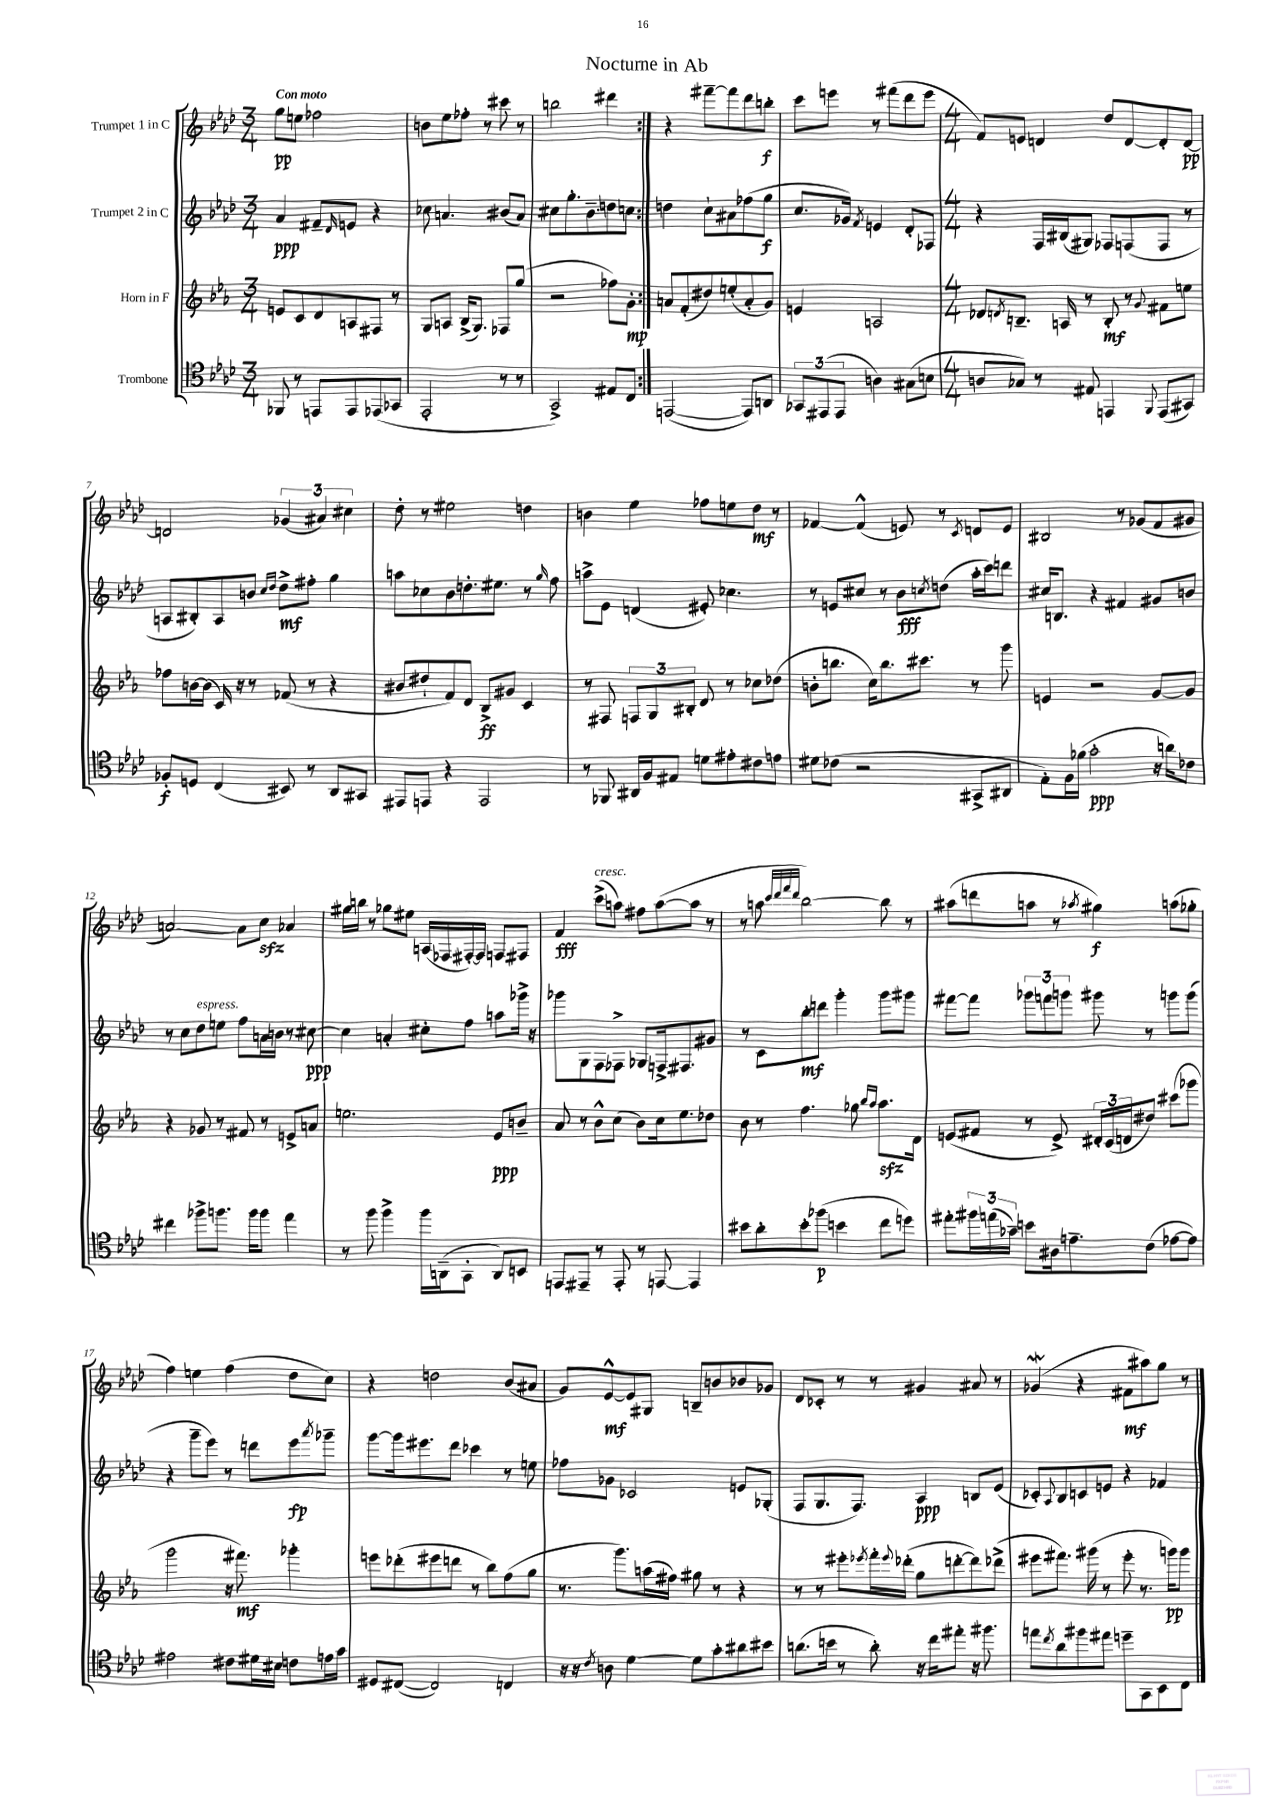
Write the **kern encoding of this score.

**kern	**kern	**kern	**kern
*staff4	*staff3	*staff2	*staff1
*clefC4	*clefG2	*clefG2	*clefG2
*k[b-e-a-d-]	*k[b-e-a-]	*k[b-e-a-d-]	*k[b-e-a-d-]
*M3/4	*M3/4	*M3/4	*M3/4
8FF-	8e	4a-	8gg
8r	8c	.	8ee
8EE	8d	8f#~	2ff-
.	.	16qqd-	.
8EE	8A	8e	.
(8EE-	8F#	4r	.
8GG-	8r	.	.
=	=	=	=
2EE-'	8G	8cc-	8b
.	8A	4.a	8ee-
.	(16B-^	.	8ff-'
.	8.G)	.	.
.	.	.	8r
8r	8F-	(8b#	8ccc#
8r	(8gg	8a)	8r
=	=	=	=
2GG^)	2r	8cc#	2bb
.	.	8.gg'	.
.	.	8.b-~	.
8E#	8ff-)	8dd	4ddd#
8C	8g'	8cc	.
=:|!	=:|!	=:|!	=:|!
([2EE	8a	4dd	4r
.	(8f'	.	.
.	8dd#)	8cc`	[8fff#~
.	(8ee'	8a#	8fff#]
8EE])	8a'	(8ff-	8ddd-
8AA	8g)	8gg	8bb'
=	=	=	=
12GG-	4e	8.cc	8ccc
(12EE#	.	.	.
.	.	.	8eee
12EE#	.	.	.
.	.	16g-)	.
.	.	8qf	.
4A)	2A	4e	8r
.	.	.	(8fff#
(8G#	.	8d-'	8ddd-
8B	.	8F-	8eee
=	=	=	=
*M4/4	*M4/4	*M4/4	*M4/4
8A	8d-	4r	8f)
.	8qd	.	.
8G-)	8.B~	.	8e
8r	.	16F	4d
.	16A	(16B#	.
8E#	8r	8G#)	.
4EE	8B'	8F-	8dd-
.	8r	(8F	[8d
8qqFF	8qqg	.	.
(8EE	8f#	8F	8d']
8GG#)	8ee	8r	[8d
=	=	=	=
8F-'	8ff-	8A	2d]
8D	[16b	8B#')	.
.	(16b]	.	.
(4C	16c)	8A	.
.	16r	.	.
.	8r	8b	.
.	.	16qqcc	.
.	.	16qqdd-	.
8BB#)	(8f-	8dd-^	(6g-
8r	8r	8ff#'	.
.	.	.	6a#)
8AA-	4r	4gg	.
.	.	.	6cc#
8GG#	.	.	.
=	=	=	=
8EE#	8b#	8aa	8dd-'
8EE	8dd#`	8cc-	8r
4r	8f)	8b-	2ee#
.	8d	8.dd'	.
2EE	8B-^	.	.
.	.	8.ee#	.
.	8g#	.	.
.	4c	8r	4dd
.	.	16qqgg	.
.	.	8ff	.
=	=	=	=
8r	8r	8aa^	4b
8FF-	8F#	8e-	.
16AA#	12F	(4d	4ee-
16F	.	.	.
.	12G	.	.
8E#	.	.	.
.	12B#'	.	.
8d	8d	8e#')	8ff-
8e#'	8r	4.cc-	8ee
8c#	8cc-	.	8dd-
8e	(8dd-	.	8r
=	=	=	=
8d#	8b'	8r	[4f-
(8c-	8.bb	8e	.
2r	.	8cc#	(4f-^^]
.	16cc)	.	.
.	8.bb	8r	.
.	.	8b-	8e)
.	8.ccc#	.	.
.	.	8qcc	.
.	.	(8dd	8r
.	.	.	8qc
8GG#^	8r	16aa-'	8d
.	.	16ccc)	.
8AA#	8ggg	8ddd	8e
=	=	=	=
8E-')	4e	16cc#	2B#
.	.	8.B	.
16F	.	.	.
(16f-	.	.	.
2g'	2r	4r	.
.	.	4f#	8r
.	.	.	(8g-
16r	[8g	8g#	8f
16a)	.	.	.
8c-	8g]	8b	8g#
=	=	=	=
4cc#	4r	8r	[2a)
.	.	8cc	.
8ff-^	8g-	8dd-	.
8.ff	8r	8ee	.
.	8f#	8ff	8a]
16ff	.	.	.
8ff	8r	16a	8cc
.	.	16b	.
4ee-	8e^	8r	4a-
.	8a	[8cc#	.
=	=	=	=
8r	2.ee	4cc#]	16gg#
.	.	.	16bb
8ff	.	.	8r
4ff^	.	4a'	8gg-
.	.	.	8ee#
16ff	.	8cc#'	(16A
(16AA~	.	.	16F-
8GG'	.	8ff	[16F#')
.	.	.	16F#]
8AA)	8e-	8aa	8F
8BB	8b~	16ggg-^	8F#
.	.	16r	.
=	=	=	=
8EE	8a-	8ggg-	4f
8EE#~	8r	8G	.
8r	8b-^^	8F	(8ccc^
8EE#'	(8cc	8F-^	8aa)
8r	8b-)	8G-	8ff#
[8EE	16cc	16F^	([8aa
.	8.ee-	8.F#	.
4EE]	.	.	8aa]
.	8dd-	8g#	8r
=	=	=	=
8b#	8b-	8r	8r
8a-'	8r	8c	8aa
.	.	.	32qqccc
.	.	.	32qqddd-
.	.	.	32qqfff
.	.	.	32qqddd-
8b#'	4.ff	8bb-'	[2bb-)
(8ff-	.	8ddd	.
4b	.	4ggg'	.
.	8gg-	.	.
.	16qqbb-	.	.
.	16qqaa-	.	.
8cc	8.aa-	8ggg	8bb-]
8dd)	.	8ggg#	8r
.	16d	.	.
=	=	=	=
8ee#'	(8e	[8fff#	(8aa#
24ff#	8f#	8fff#]	8ddd
(24ee	.	.	.
24g-~)	.	.	.
8b	8r	12ggg-	8aa
.	.	12fff	.
16A#	8e^)	.	8r
.	.	12ggg	.
8.e~	.	.	.
.	.	.	8qaa-
.	24d#'	8ggg#	4gg#)
.	(24c	.	.
.	24d	.	.
(8c	8dd#)	8r	.
[8e-	(8ccc#	8ggg	(8aa
8e-])	8ggg-	(8ggg	8gg-'
=	=	=	=
2e#	2ggg	4r	4ff)
.	.	8ggg~	4ee
.	.	8eee-)	.
8c#	16r	8r	(4ff
.	8.fff#)	.	.
16d#	.	8ddd	.
16B#	.	.	.
8c	4ggg-'	8eee-	8dd-
.	.	8qaaa-	.
16e	.	8ggg-~	8cc)
16g	.	.	.
=	=	=	=
8D#	8eee	[8ggg	4r
([8C#	(8ddd-'	16ggg]	.
.	.	8.eee#	.
2C#])	8eee#	.	2dd
.	8ddd	8ddd-	.
.	8r	4ccc-	.
.	8bb-)	.	.
4C	(8ff	8r	(8b-
.	8gg	8ee	8a#
=	=	=	=
16r	8.r	8ff-	8g)
16r	.	.	.
8qc	.	.	.
8A	.	8g-	[8e-^^
.	8.ggg)	.	.
[4d-	.	2c-	8e-]
.	(16aa	.	8G#
.	16ff#)	.	.
8d-]	8gg#	.	8B~
8g'	8r	.	8b
8a#	4r	8e	8b-
8b#	.	(8G-'	8g-
=	=	=	=
(8.a	8r	8F	8d-
.	8r	8.G	8c-'
16b	.	.	.
8r	8eee#'	.	8r
.	.	8.F)	.
.	8qeee-	.	.
8a')	16fff'	.	8r
.	8qqeee-	.	.
.	(16ddd-'	.	.
16r	8gg	4A-	4g#
16cc	.	.	.
8ee#'	[8ddd'	.	.
16r	8ddd])	8B	8a#
8.ff#	.	.	.
.	(8ddd-^	(8e-	8r
=	=	=	=
8ee	8eee#	8c-')	(4g-
8qcc	.	8qqA-	.
8a-	8.fff#)	8B-	.
8ff#	.	8c	4r
.	(16ggg#	.	.
8ee#	8r	8e	.
8dd~	8eee#'	4r	8f#
8GG	8.r	.	8aa#)
8BB-	.	4f-	8gg
.	16ggg)	.	.
8C	8ggg	.	8r
==	==	==	==
*-	*-	*-	*-
